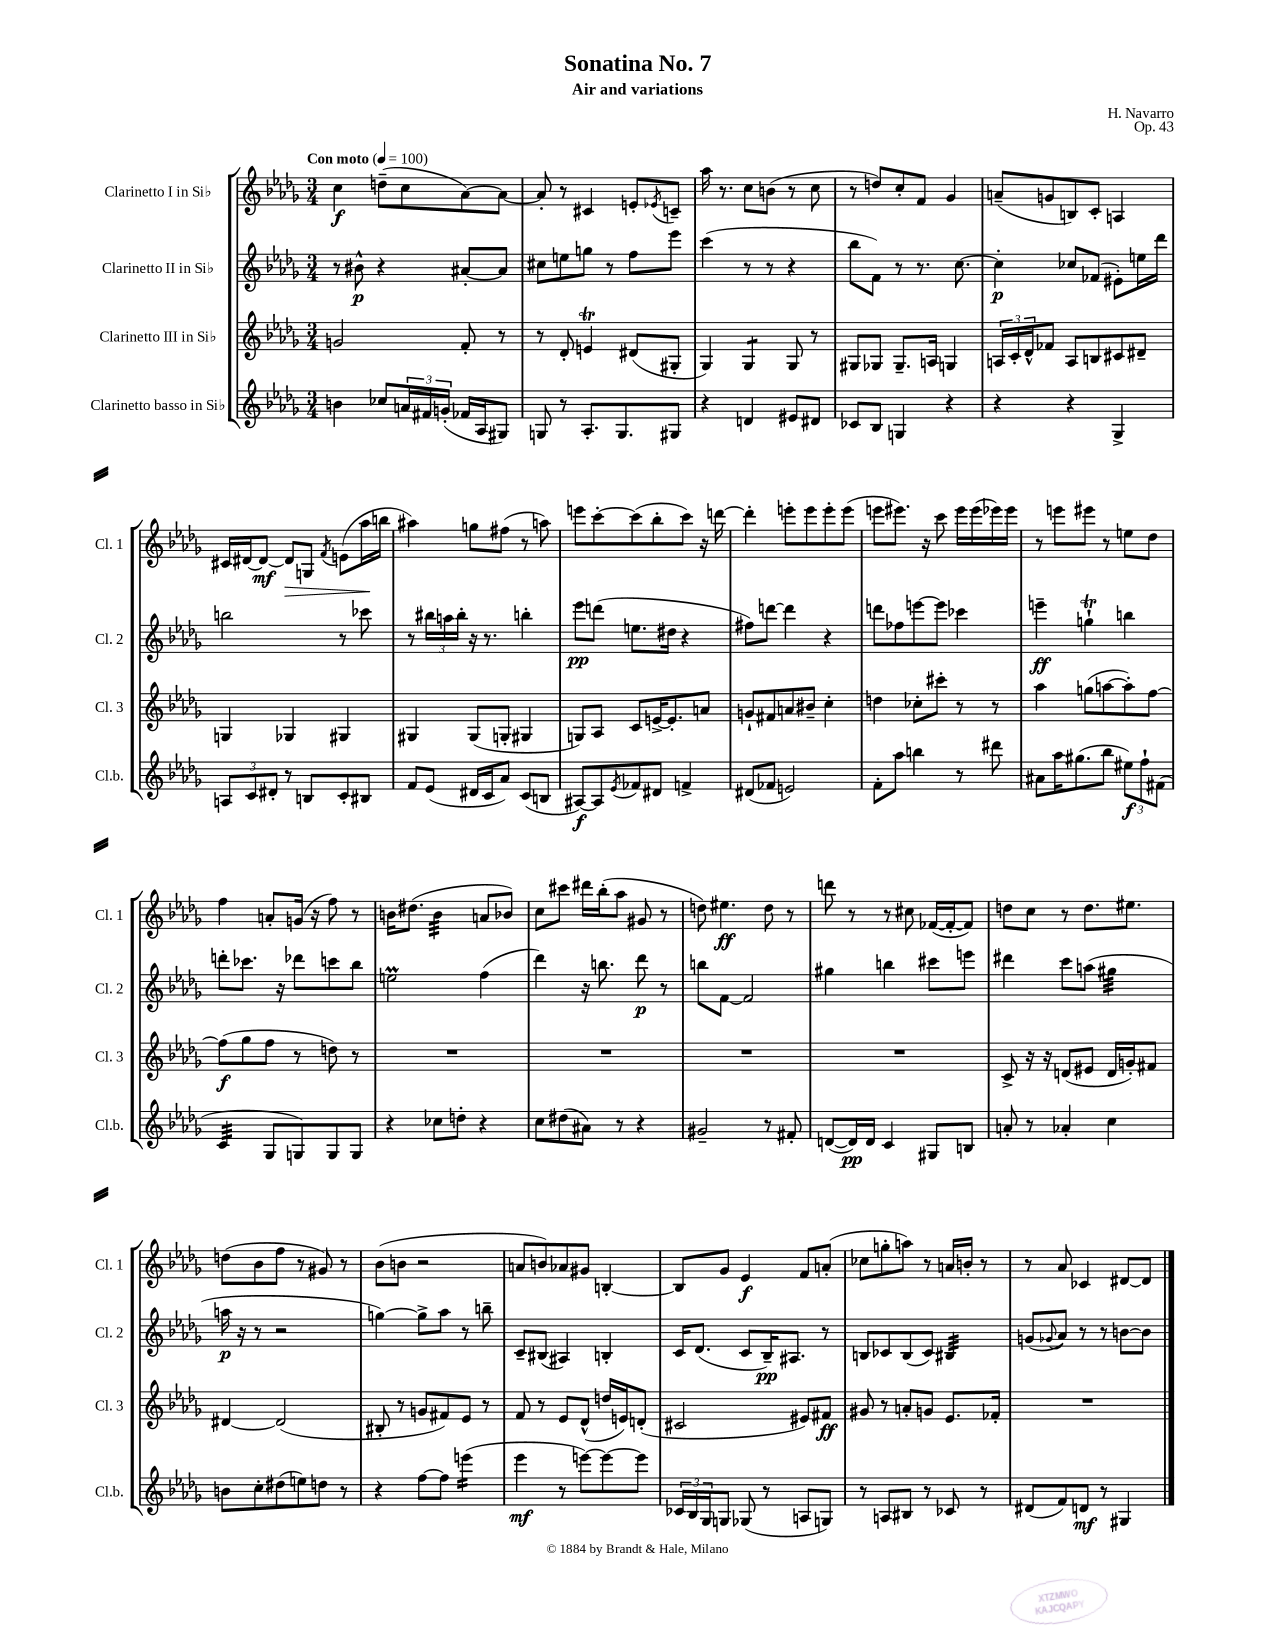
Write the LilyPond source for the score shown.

\header { title = "Sonatina No. 7" composer = "H. Navarro" subtitle = "Air and variations" opus = "Op. 43" }
<<
\new StaffGroup <<
\new Staff = "s0" \with { instrumentName = "Clarinetto I in Sib" shortInstrumentName = "Cl. 1" } {
    \clef treble \key des \major \numericTimeSignature \time 3/4 \tempo "Con moto" 4 = 100
    c''4\f d''8--( c''8 aes'8~) aes'8~ |
    aes'8-. r8 cis'4 e'8-. \acciaccatura { ees'8 } c'8-- |
    aes''16 r8. c''8 b'8( r8 c''8 |
    r8 d''8) c''8-. f'8 ges'4 |
    a'8--( g'8 b8) c'8-. a4 |
    cis'16 dis'16~ dis'8~\mf dis'8\> g8 \acciaccatura { f'8 } e'8( aes''16\! b''16 |
    ais''4) g''8 fis''8( r8 a''8) |
    e'''8 c'''8~-. c'''8( bes''8-. c'''8) r16 d'''16~ |
    d'''4-. e'''8-. e'''8 e'''8-. e'''8( |
    e'''8 eis'''8.) r16 c'''8 eis'''16 eis'''16( ees'''16) ees'''16 |
    r8 e'''8 eis'''8 r8 e''8 des''8 |
    f''4 a'8-. g'16( r16 f''8) r8 |
    b'16 dis''8.( b'4:32 a'8 bes'8) |
    c''8 cis'''8 dis'''16 bes''16-.( aes''8 gis'8 r8 |
    d''8) eis''4.\ff d''8 r8 |
    d'''8 r8 r8 cis''8 fes'16~( fes'16~-. fes'8) |
    d''8 c''8 r8 d''8. eis''8. |
    d''8( bes'8 f''8 r8 gis'8) r8 |
    bes'8( b'8 r2 |
    a'8 b'8) aes'8 gis'8 b4~-. |
    b8 ges'8 ees'4\f f'8 a'8-.( |
    ces''8 g''8-. a''8) r8 a'16 b'16-. r8 |
    r8 aes'8 ces'4 dis'8~ dis'8 \bar "|." |
}
\new Staff = "s1" \with { instrumentName = "Clarinetto II in Sib" shortInstrumentName = "Cl. 2" } {
    \clef treble \key des \major \numericTimeSignature \time 3/4
    r8 bis'8-^\p r4 ais'8~-. ais'8 |
    cis''8 e''8 g''8 r8 f''8 ees'''8 |
    c'''4( r8 r8 r4 |
    bes''8 f'8) r8 r8. c''8.~ |
    c''4-.\p ces''8 fes'8( eis'8-.) e''16 des'''16 |
    b''2 r8 ces'''8 |
    r8 \tuplet 3/2 { bis''16 a''16 bis''16-. } r16 r8. b''4-. |
    ees'''8\pp d'''8( e''8. dis''16 r4 |
    fis''8) d'''8~ d'''4 r4 |
    d'''8 fes''8 e'''8~ e'''8 ces'''4 |
    e'''4--\ff g''4-!\trill b''4 |
    d'''8-. ces'''8. r16 des'''8 c'''8 bes''8 |
    e''2\prall f''4( |
    des'''4) r16 b''8. des'''8\p r8 |
    b''8 f'8~ f'2 |
    gis''4 b''4 cis'''8 e'''8 |
    dis'''4 c'''8 a''8( gis''4:32 |
    a''16\p r16 r8 r2 |
    g''4~) g''8-> aes''8 r8 b''8-- |
    c'8-- bis8( ais4) b4-. |
    c'16 des'8.( c'8 bes16--\pp) ais8. r8 |
    b8 ces'8 b8( ces'8) bis4:32 |
    g'8( \appoggiatura { ges'8 } aes'8) r8 r8 b'8~ b'8 \bar "|." |
}
\new Staff = "s2" \with { instrumentName = "Clarinetto III in Sib" shortInstrumentName = "Cl. 3" } {
    \clef treble \key des \major \numericTimeSignature \time 3/4
    g'2 f'8-. r8 |
    r8 des'8-. e'4\trill dis'8( gis8-. |
    ges4) ges4:8 ges8 r8 |
    gis8 ges8 ges8.-- a16 g4 |
    \tuplet 3/2 { a16 c'16-. des'16-^ } fes'8 a8 b8 cis'8 dis'8-- |
    g4 ges4 gis4 |
    gis4 gis8( g8-. gis4 |
    g8) aes8 c'8 e'16~-> e'8.-. a'8 |
    g'8-! fis'8 a'8 bis'8-- c''4-. |
    d''4 ces''8-. cis'''8-. r8 r8 |
    aes''4 g''8( a''8~ a''8-.) f''8~ |
    f''8\f( ges''8 f''8 r8 d''8) r8 |
    R2. |
    R2. |
    R2. |
    R2. |
    c'8-> r16 r16 d'8( eis'8 d'16 g'16-.) fis'8 |
    dis'4~ dis'2( |
    bis8-. r8 g'8 fis'8) ees'8 r8 |
    f'8 r8 ees'8 des'8-^( d''16 e'16) d'8-.( |
    cis'2 eis'8) fis'8\ff |
    gis'8 r8 a'8-. g'8 ees'8. fes'16-. |
    R2. \bar "|." |
}
\new Staff = "s3" \with { instrumentName = "Clarinetto basso in Sib" shortInstrumentName = "Cl.b." } {
    \clef treble \key des \major \numericTimeSignature \time 3/4
    b'4 ces''8 \tuplet 3/2 { a'16 fis'16 g'16-.( } fes'16 aes16 gis8) |
    g8 r8 aes8.-. g8. gis8 |
    r4 d'4 eis'8 dis'8 |
    ces'8 bes8 g4 r4 |
    r4 r4 ges4-> |
    \tuplet 3/2 { a8 c'8 dis'8-. } r8 b8 c'8-. bis8 |
    f'8 ees'8( dis'16 c'16 aes'8) c'8( b8 |
    ais8~\f) ais8 \acciaccatura { ees'8 } fes'8 dis'8 f'4-> |
    dis'8( fes'8 e'2) |
    f'8-. aes''8 b''4 r8 dis'''8 |
    ais'8 aes''16 gis''8.( bes''8 \tuplet 3/2 { eis''8\f) f''8-! fis'8( } |
    c'4:32 ges8 g8) g8 g8 |
    r4 ces''8 d''8-. r4 |
    c''8 dis''8( ais'8) r8 r4 |
    gis'2-- r8 fis'8-. |
    d'8~( d'16\pp) d'16 c'4 gis8 b8 |
    a'8-. r8 aes'4-. c''4 |
    b'8 c''8-. dis''8( e''8) d''8 r8 |
    r4 f''8~ f''8 e'''4:16( |
    ees'''4\mf r8 e'''8~) e'''8~ e'''8 |
    \tuplet 3/2 { ces'16 bes16 ges16 } g8 ges8( r8 a8 g8) |
    r8 a8 bis8 r8 ces'8 r8 |
    dis'8( f'8) d'8\mf r8 gis4 \bar "|." |
}
>>
>>
\layout { \context { \Score \remove "Bar_number_engraver" } }
